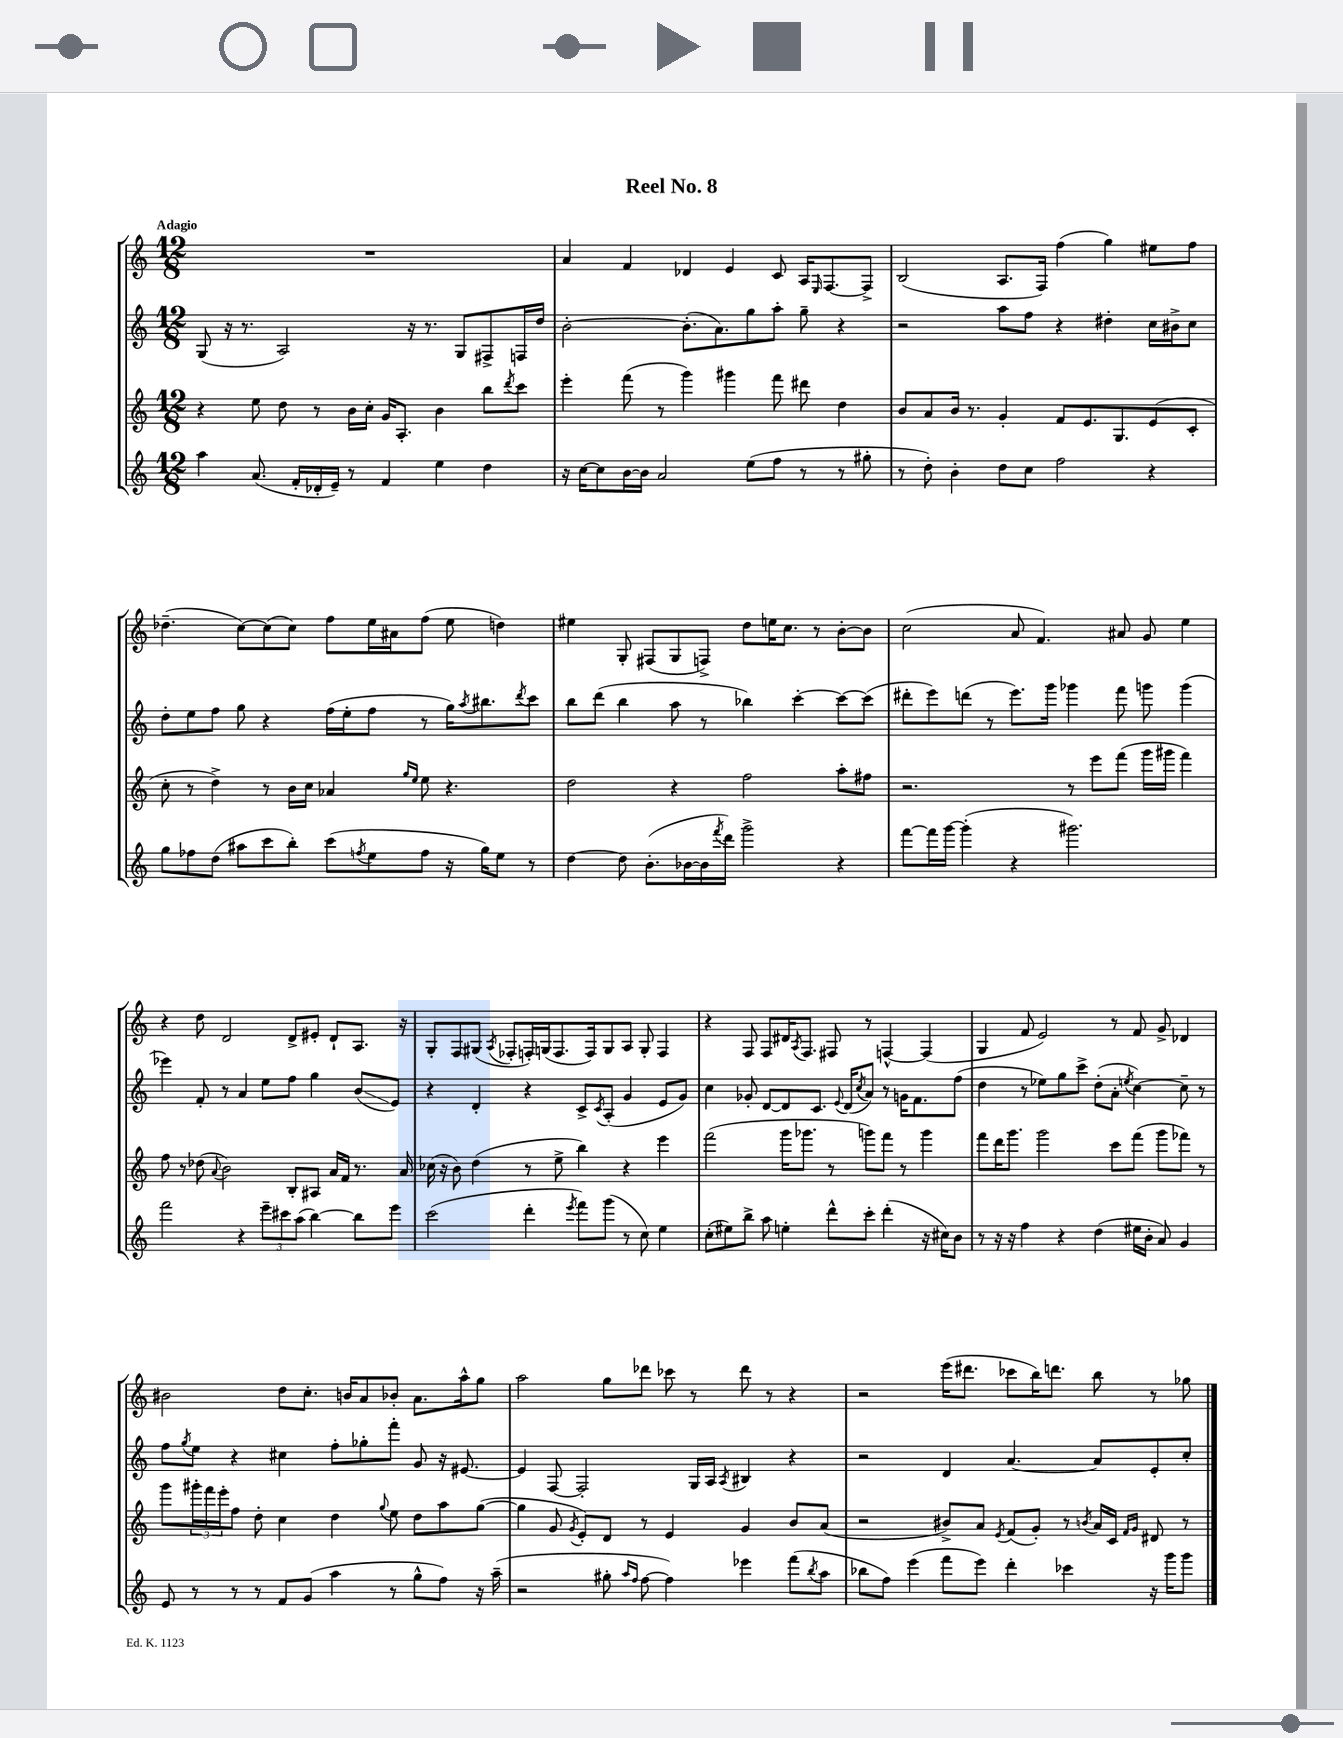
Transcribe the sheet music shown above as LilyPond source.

\header { title = "Reel No. 8" }
<<
\new StaffGroup <<
\new Staff = "s0" {
    \clef treble \key c \major \numericTimeSignature \time 12/8 \tempo "Adagio"
    R1. |
    a'4 f'4 des'4 e'4 c'8 a16 \grace { e16 } f8.~ f8-> |
    b2( a8. f16) f''4( g''4) eis''8 f''8 |
    des''4.--( c''8~) c''8( c''8) f''8 e''16 ais'16 f''8( e''8 d''4) |
    eis''4 g8-. fis8( g8 f8->) d''8 e''16 c''8. r8 b'8~-. b'8 |
    c''2( a'8 f'4.) ais'8 g'8 e''4 |
    r4 d''8 d'2 d'8-> eis'8-. d'8-! a8. r16 |
    g8-. f8 gis8( \acciaccatura { a8 } fes8-. f16-.) g16( f8. f16) g8 a8 g8-. f4 |
    r4 f8 f8 dis'16 \acciaccatura { a8 } f8. fis8 r8 f4~-^ f4( |
    g4 f'8 e'2) r8 f'8 g'8-> des'4 |
    bis'2 d''8 c''8.-. b'16 a'8 bes'8-. a'8. a''16-^ g''8 |
    a''2 g''8 des'''8 ces'''8 r8 des'''8 r8 r4 |
    r2 e'''16( dis'''8. ces'''8 b''16) d'''8. b''8 r8 ges''8 \bar "|." |
}
\new Staff = "s1" {
    \clef treble \key c \major \numericTimeSignature \time 12/8
    g8( r16 r8. a2) r16 r8. g8 fis8-> f16 d''16 |
    b'2~-. b'8.-.( a'8.) g''8 a''8-. g''8-- r4 |
    r2 a''8 f''8 r4 dis''4-. c''16 bis'16-> c''8 |
    d''8-. e''8 f''8 g''8 r4 f''16( e''16-. f''8 r8 g''16) \acciaccatura { a''8 } bis''8. \acciaccatura { d'''8 } c'''8 |
    b''8 d'''8( b''4 a''8 r8 bes''4) c'''4~-. c'''8~ c'''8( |
    dis'''8-. e'''8) d'''8( r8 e'''8.) g'''16 ges'''4 f'''8 g'''8 g'''4( |
    ees'''4) f'8-. r8 a'4 e''8 f''8 g''4 b'8\glissando( e'8) |
    r4 d'4-. r4 c'8-> \acciaccatura { c'8 } a8-.( g'4 e'8 g'8) |
    c''4 ges'8-. d'8~ d'8 c'8. \appoggiatura { e'8 } d'16( \acciaccatura { c''8 } a'8) r8 g'16 f'8. f''8( |
    d''4 r8 ees''8) g''8 c'''8-> d''8-.( a'8-. \acciaccatura { e''8 } c''4~) c''8-- r8 |
    f''8 \acciaccatura { g''8 } e''8 r4 cis''4 f''8-. ges''8-. f'''8-. g'8 r16 eis'8.~ |
    eis'4 f8~ f2-. g16 a16 \acciaccatura { a8 } bis4 r4 |
    r2 d'4 a'4.~ a'8 e'8-. c''8-. \bar "|." |
}
\new Staff = "s2" {
    \clef treble \key c \major \numericTimeSignature \time 12/8
    r4 e''8 d''8 r8 b'16 c''16-. g'16 a8.-. b'4 b''8 \acciaccatura { d'''8 } c'''8 |
    e'''4-. f'''8( r8 g'''4) gis'''4 f'''8 dis'''8 d''4 |
    b'8 a'8 b'16 r8. g'4-. f'8 e'8. g8. e'8( c'8-. |
    c''8-. r8 d''4->) r8 b'16 c''16 aes'4 \grace { g''16 e''16 } e''8 r4. |
    d''2 r4 f''2 a''8-. fis''8 |
    r2. r8 e'''8 f'''8( g'''16 gis'''16 f'''4) |
    f''8 r8 des''8( \appoggiatura { a'8 } b'2) b8-. ais8 a'16 f'16 r8. a'16 |
    ces''16( r16 b'8) d''4( r8 e''8-> b''4) r4 e'''4 |
    f'''2( g'''16 ges'''8. r8 g'''8) f'''8 r8 g'''4 |
    f'''8 d'''16 g'''8. g'''2 c'''8 f'''8( g'''8 fes'''8) r8 |
    g'''8 \tuplet 3/2 { gis'''16-. f'''16 e'''16-. } f''8 d''8-. c''4 d''4 \appoggiatura { g''8 } e''8 d''8 a''8 g''8~( |
    g''4 g'8 \acciaccatura { g'8 } e'8-.) d'8 r8 e'4 g'4 b'8 a'8( |
    r2 bis'8->) a'8 \acciaccatura { e'8 } f'8( g'8-.) r8 \acciaccatura { b'8 } a'16 c'16 \grace { f'16 g'16 } dis'8 r8 \bar "|." |
}
\new Staff = "s3" {
    \clef treble \key c \major \numericTimeSignature \time 12/8
    a''4 a'8.( f'16-. des'16-. e'16--) r8 f'4 e''4 d''4 |
    r16 c''16~ c''8 b'16~ b'16 a'2 e''8( f''8 r8 r8 gis''8-. |
    r8 d''8-.) b'4-. d''8 c''8 f''2 r4 |
    g''8 fes''8 d''8( ais''8 c'''8 b''8-.) c'''8( \acciaccatura { f''8 } e''8 f''8 r16 g''16) e''8 r8 |
    d''4~ d''8 b'8.-.( bes'16~ bes'16 \acciaccatura { f'''8 } d'''16) g'''2-> r4 |
    f'''8~ f'''16 g'''16~ g'''4-.( r4 gis'''2.) |
    f'''2 r4 \tuplet 3/2 { e'''8-- cis'''8 a''8( } b''4~) b''8 e'''8 |
    c'''2( d'''4-. \acciaccatura { e'''8 } f'''8) g'''8( r8 c''8) e''4 |
    c''8-.( eis''8) b''8-> a''8 e''4-. d'''8-^ c'''8-. d'''4-.( r16 cis''16) b'8 |
    r8 r16 r16 f''4 r4 d''4( eis''16 b'16-. a'8) g'4 |
    e'8 r8 r8 r8 f'8 g'8( a''4 r8 g''8-^ f''8) r16 a''16--( |
    r2 gis''8-. \grace { a''16 f''16 } f''8~ f''4) ees'''4 f'''8( \acciaccatura { b''8 } a''8 |
    bes''8 f''8) e'''4( f'''8 e'''8) d'''4-. ces'''4 r16 g'''16 g'''8 \bar "|." |
}
>>
>>
\layout { \context { \Score \remove "Bar_number_engraver" } }
